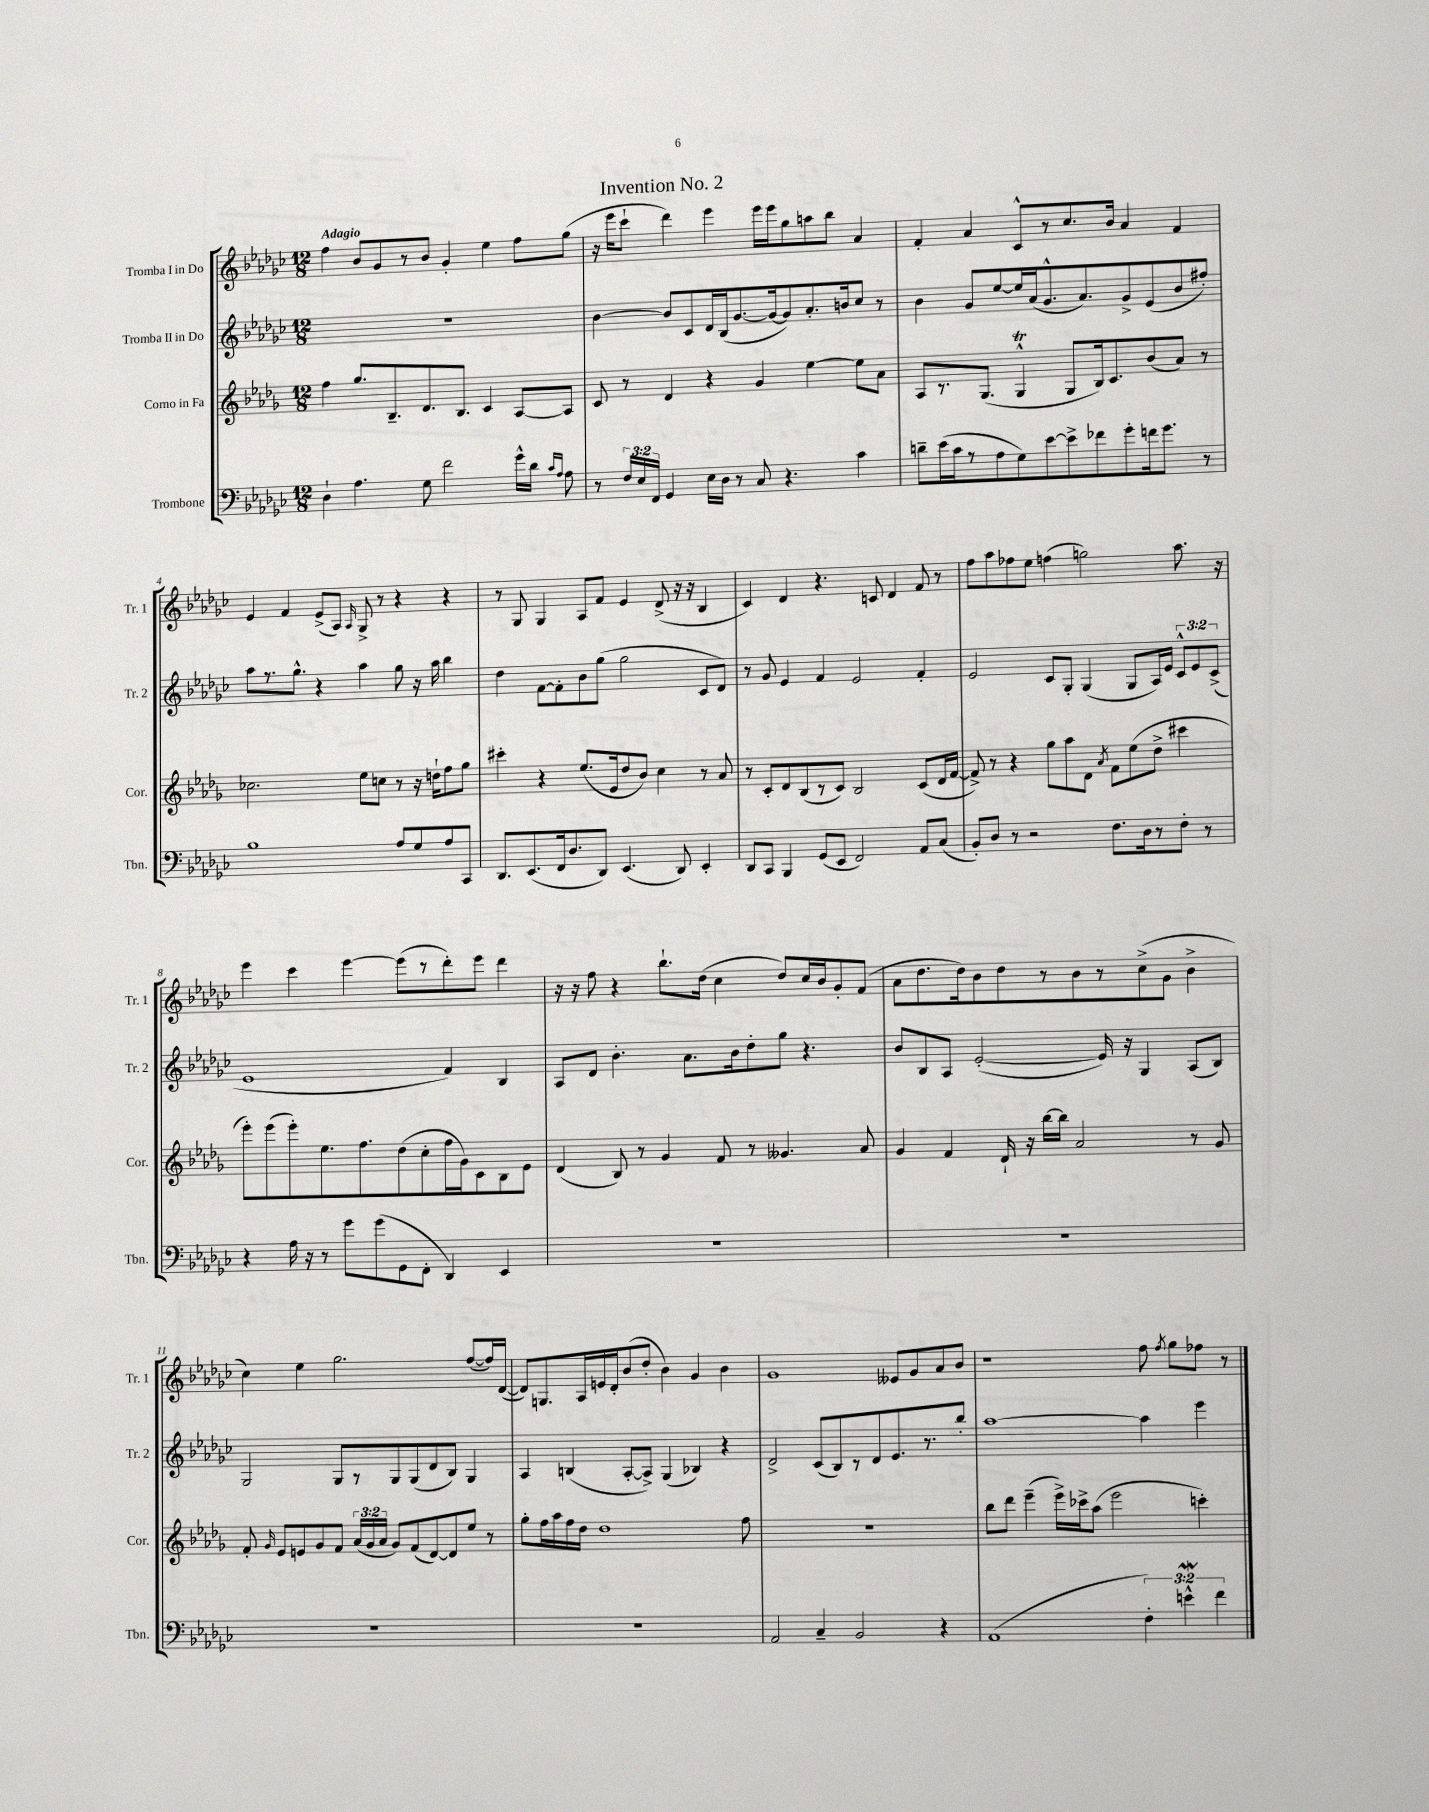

**kern	**kern	**kern	**kern
*part4	*part3	*part2	*part1
*staff4	*staff3	*staff2	*staff1
*I"Trombone	*I"Corno in Fa	*I"Tromba II in Do	*I"Tromba I in Do
*I'Tbn.	*I'Cor.	*I'Tr. 2	*I'Tr. 1
*clefF4	*clefG2	*clefG2	*clefG2
*k[b-e-a-d-g-c-]	*k[b-e-a-d-g-]	*k[b-e-a-d-g-c-]	*k[b-e-a-d-g-c-]
*M12/8	*M12/8	*M12/8	*M12/8
=1	=1	=1	=1
!	!	!	!LO:TX:a:B:t=Adagio
4D-`\	4ff\	1.r	4ff\
4.A-\	8.gg-/L	.	8b-/L
.	.	.	8g-/
.	8.B-~/	.	.
.	.	.	8r
8G-\	8.d-/	.	8b-/J
2f\	.	.	4g-'/
.	8.B-/J	.	.
.	4c/	.	4ee-\
16g-^^\LL	[8A-/L	.	8ff\L
16d-\JJ	.	.	.
16qqc-/LL	.	.	.
16qqA-/JJ	.	.	.
8A-\	8A-/J]	.	(8gg-\J
=2	=2	=2	=2
8r	8c/	[4b-\	16r
.	.	.	16eee-\KL
24F/LL	8r	.	8ccc-`\J
24E-/	.	.	.
24FF/JJ	.	.	.
4GG-/	4d-/	8b-/L]	4ddd-\)
.	.	8c-/	.
16E-\LL	4r	16d-/L	4eee-\
16D-\JJ	.	(16B-/J	.
8r	.	[8.g-/	.
8C-/	4g-/	.	16eee-\LL
.	.	16g-/k_	16eee-\J
4.r	.	8g-/])	8gg-\
.	[4ee-\	8.a-'/	8aan\
.	.	.	8bb-\J
.	.	16bn/k	.
4c-\	8ee-\L]	8cc-/J	4a-/
.	8a-\J	8r	.
=3	=3	=3	=3
8dn~\L	8A-/L	4b-\	4f'/
(16e-\L	8.r	.	.
16c-\J	.	.	.
8r	.	8g-/L	4a-/
.	(8.G-/J	.	.
8A-\	.	[8ee-/	.
8G-\)	4G-T^^/	16ee-/L]	8c-^^/L
.	.	(16a-/J	.
[8e-\	.	8.g-^^/	8r
8e-^\]	8G-/L	.	8.cc-/
.	.	8.a-/)	.
8f-X\	16B-/k)	.	.
.	8.c/	.	16b-/Jk
8g-'\	.	8g-^/	4a-/
16fn\k	(8b-/	(8e-/	.
8.g-\J	.	.	.
.	8a-/J)	8b-/	4f/
8r	8r	8ff#X'/J)	.
!!LO:LB:g=z
=4	=4	=4	=4
1B-	2.cc-X\	8aa-\L	4e-/
.	.	8.r	.
.	.	.	4f/
.	.	8.gg-^^\J	.
.	.	4r	(8e-^/L
.	.	.	8A-/J)
.	.	.	16qqA-/
.	8ee-\L	4aa-\	8G-^/
.	8ccn\J	.	8r
8A-/L	8r	8gg-\	4r
8G-/	16r	16r	.
.	16ddn`\KL	16aa-\	.
8A-/	8ff\	4bb-\	4r
8CC-/J	8gg-\J	.	.
=5	=5	=5	=5
8.DD-/L	4ccc#X'\	4dd-\	8r
.	.	.	8G-/
(8.EE-/	.	.	.
.	4r	[8f\L	4G-/
16FF/k	.	8f'\]	.
8.D-/	.	.	.
.	(8.ee-/L	8b-\	8A-/L
8DD-/J)	.	(8gg-\J	8f/J
.	16e-/k	.	.
(4.EE-/	8dd-/	2gg-\	4e-/
.	8b-/J)	.	.
.	4cc\	.	(8d-^/
8DD-/)	.	.	16r
.	.	.	16r
4EE-'/	8r	8c-/L	4B-/
.	8a-/	8d-/J)	.
=6	=6	=6	=6
8DD-/L	8r	8r	4c-/)
8CC-/J	8c'/L	8g-/	.
4BBB-/	8d-/	4e-/	4d-/
.	(8B-/	.	.
(8GG-/L	8r	4f/	4.r
8EE-/J	8c/J)	.	.
2FF/)	2B-/	2e-/	.
.	.	.	8cn/
.	.	.	4d-/
8AA-/L	(8c/L	4f'/	8f/
(8C-/J	16d-/L	.	8r
.	[16f/JJ	.	.
=7	=7	=7	=7
8BB-'/L)	8f^/])	2e-/	8ff\L
8D-/J	8r	.	8aa-\
8r	4r	.	8ff-X\
2r	.	.	8ee-\J
.	8gg-\L	8c-/L	(4ffn\
.	8aa-\	8G-'/J	.
.	8d-\J	(4G-/	2ggn\)
.	8qa-/	.	.
8.F\L	8f\L	.	.
.	(8ee-\	8G-/L	.
16D-\k	.	.	.
8r	8dd-^\J	16A-/L)	.
.	.	16e-/JJ	.
8F'\J	4ccc#X\	12c-^^/L	8.aa-\
.	.	12e-/	.
8r	.	.	.
.	.	(12c-^/J	.
.	.	.	16r
!!LO:LB:g=z
=8	=8	=8	=8
4r	8eee-'\L)	1e-	4eee-\
.	(8eee-\	.	.
16A-\	8eee-'\)	.	4ccc-\
16r	.	.	.
8r	8.ee-\	.	.
8g-\L	.	.	[4eee-\
.	8.ff\	.	.
(8g-\	.	.	.
8GG-\	(8dd-\	.	(8eee-\L]
8FF'\J	8cc'\	.	8r
4DD-/)	16ff\L	4f/)	8ddd-'\)
.	16g-\J)	.	.
.	8c\	.	8eee-\J
4EE-/	8B-\	4B-/	4ddd-\
.	8e-\J	.	.
=9	=9	=9	=9
1.r	(4d-/	8A-/L	16r
.	.	.	16r
.	.	8d-/J	8ff\
.	8B-/)	4.b-'\	4r
.	8r	.	.
.	4g-/	.	8.bb-`\L
.	.	8.a-\L	.
.	.	.	(16dd-\Jk
.	8f/	.	4cc-\
.	.	16b-\k	.
.	8r	8dd-'\	.
.	4.g--X/	8gg-\J	8dd-/L)
.	.	4.r	16cc-/L
.	.	.	16b-/J
.	.	.	8g-'/
.	8a-/	.	(8f/J
=10	=10	=10	=10
1.r	4g-/	8b-/L	8a-\L
.	.	8B-/	8.dd-\
.	4f/	8A-/J	.
.	.	.	16dd-\k)
.	.	([2e-'/	8b-\
.	16d-`/	.	8dd-\
.	16r	.	.
.	[16bb-\LL	.	8r
.	16bb-\JJ]	.	.
.	2a-/	.	8b-\
.	.	16e-/])	8r
.	.	16r	.
.	.	4G-/	(8cc-^\
.	.	.	8g-\J
.	8r	(8A-/L	4b-^\
.	8g-/	8B-/J)	.
!!LO:LB:g=z
=11	=11	=11	=11
1.r	8f'/	2G-/	4cc-\)
.	16qqg-/	.	.
.	8e-/L	.	.
.	8en/	.	4ee-\
.	8g-/	.	.
.	8f/J	8G-/L	2.gg-\
.	(24a-/LL	8r	.
.	24g-/	.	.
.	24a-/JJ	.	.
.	8g-/L)	8G-/	.
.	(8f/	(8G-/	.
.	[8d-/)	8d-/	.
.	8d-/]	8B-/J)	.
.	8ee-/J	4G-/	([8ff/L
.	8r	.	16ff/L])
.	.	.	([16d-/JJ
=12	=12	=12	=12
1.r	8gg-'\L	4A-/	8d-/L])
.	16ff\L	.	8.Gn/
.	16aa-\	.	.
.	16ff\	(4Bn/	.
.	16dd-\JJ	.	16A-/L
.	1dd-	.	16en/
.	.	.	16d-'/J
.	.	[8A-'/L	(8b-/
.	.	8A-^/J])	8dd-'/J
.	.	(4G-/	4b-\)
.	.	4B-X/)	4g-/
.	.	4r	4b-\
.	8ff\	.	.
=13	=13	=13	=13
2AA-/	1.r	2d-^/	1g-
4C-~/	.	(8c-/L	.
.	.	8B-/)	.
2BB-/	.	8r	.
.	.	8d-/	.
.	.	8.e-/	8e--X/L
.	.	.	8g-/
.	.	8.r	.
4r	.	.	8a-/
.	.	8bb-'/J	8b-/J
=14	=14	=14	=14
(1AA-	8bb-\L	[1aa-	1r
.	8ddd-\J	.	.
.	(4eee-~\	.	.
.	16eee-^\LL)	.	.
.	16ccc-X^\J	.	.
.	(8aa-\J	.	.
.	2eee-\	.	.
6F'\)	.	4aa-\]	8ff\
.	.	.	8qff/
.	.	.	8gg-\L
6enW^^\	.	.	.
.	4cccn'\)	4eee-\	8ff-X\J
6f\	.	.	.
.	.	.	8r
==	==	==	==
*-	*-	*-	*-
